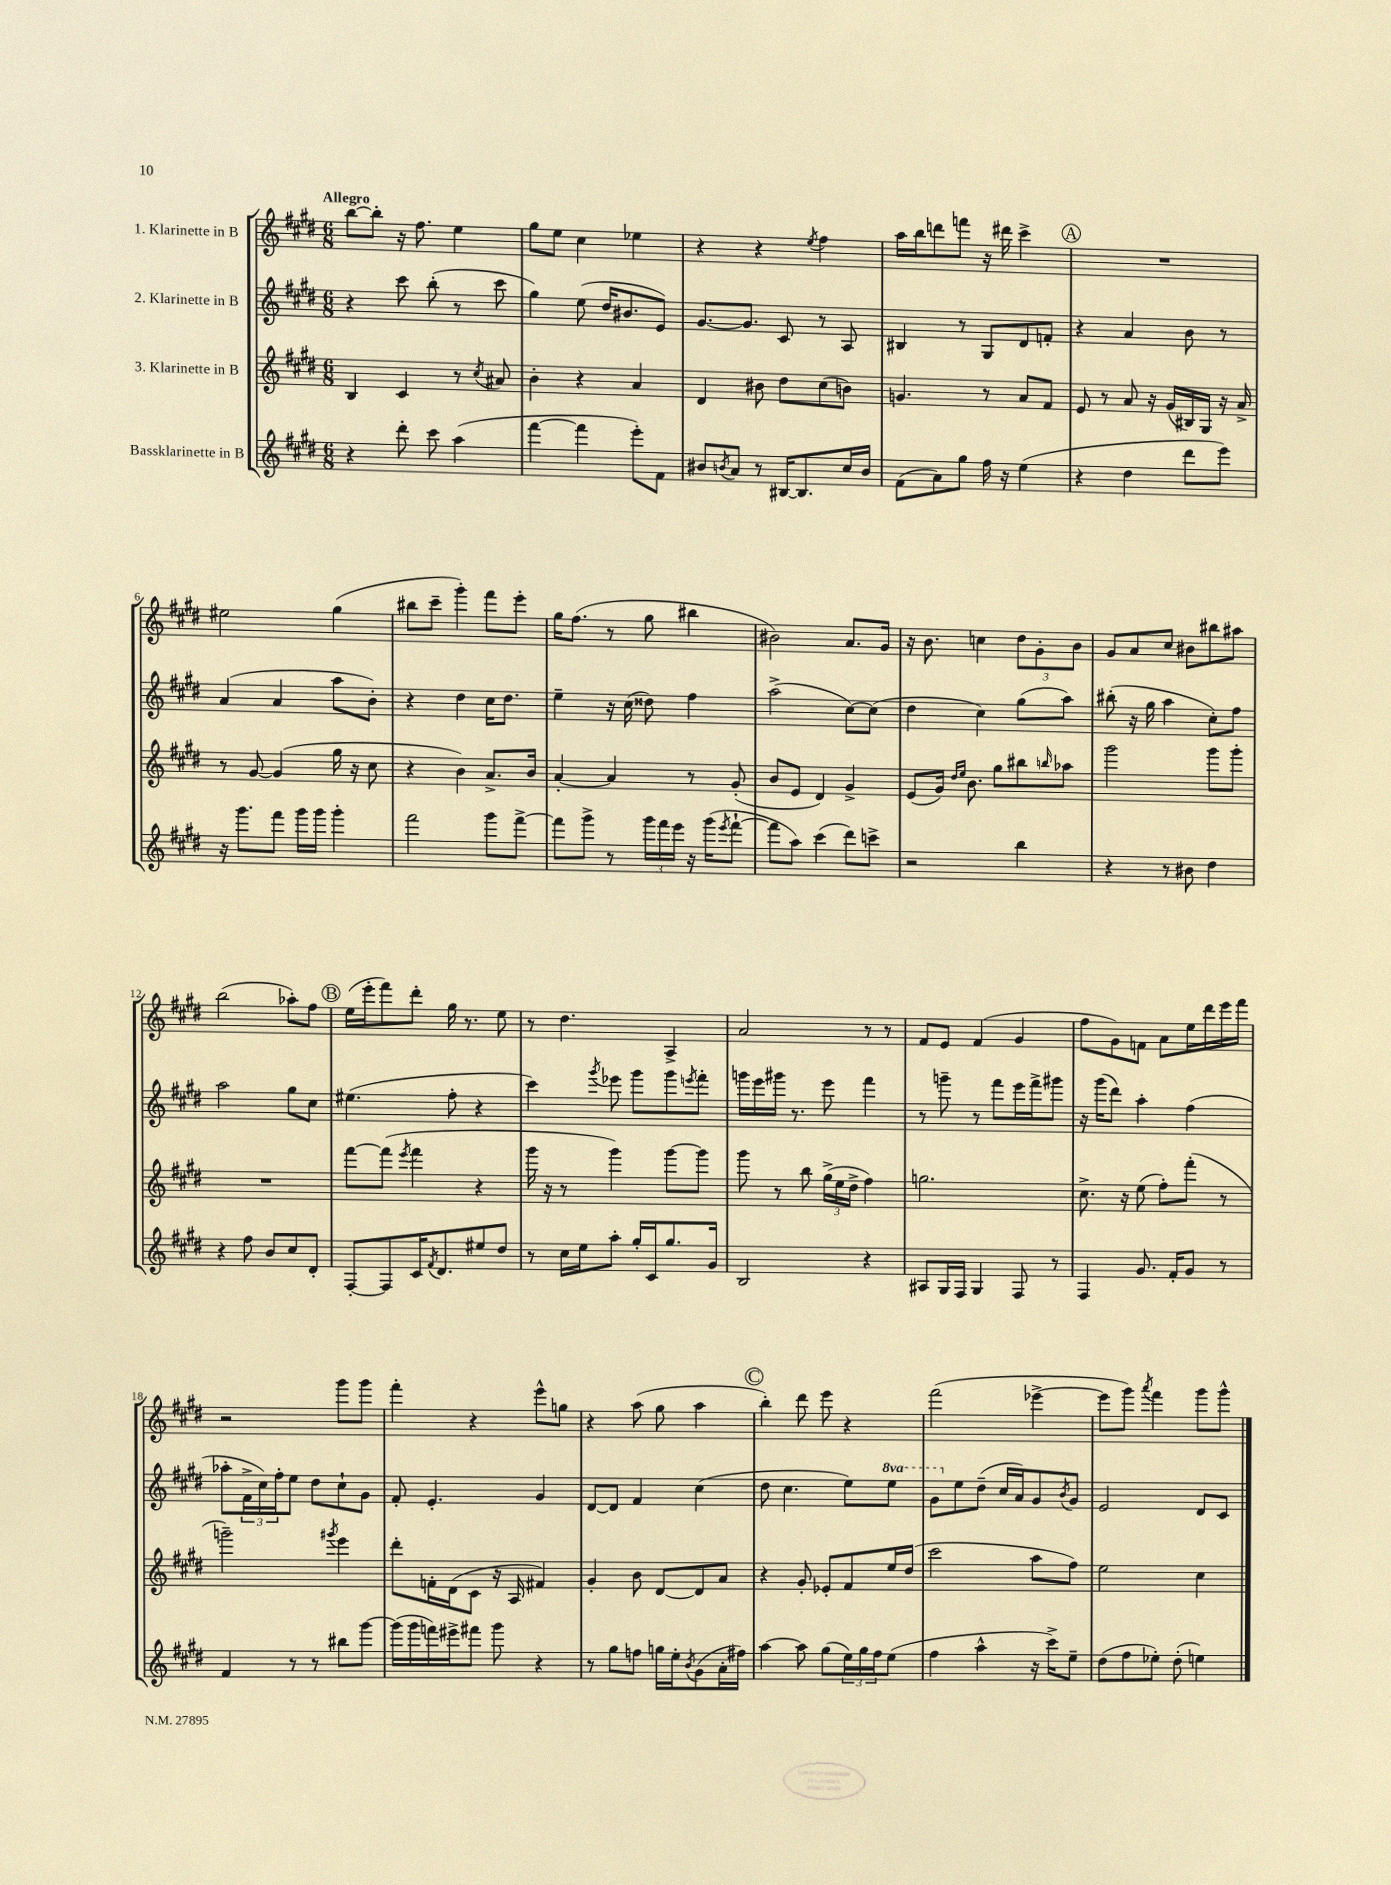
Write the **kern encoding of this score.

**kern	**kern	**kern	**kern
*part4	*part3	*part2	*part1
*staff4	*staff3	*staff2	*staff1
*I"Bassklarinette in B	*I"3. Klarinette in B	*I"2. Klarinette in B	*I"1. Klarinette in B
*clefG2	*clefG2	*clefG2	*clefG2
*k[f#c#g#d#]	*k[f#c#g#d#]	*k[f#c#g#d#]	*k[f#c#g#d#]
*M6/8	*M6/8	*M6/8	*M6/8
=1	=1	=1	=1
!	!	!	!LO:TX:a:B:t=Allegro
4r	4B/	4r	[8bb\L
.	.	.	8bb'\J]
8ddd#'\	4c#/	8ccc#\	16r
.	.	.	8.ff#\
8ccc#\	.	(8bb'\	.
(4aa\	8r	8r	4ee\
.	8qcc#/	.	.
.	8a#X/	8ccc#\	.
=2	=2	=2	=2
[4fff#\	4b'\	4gg#\)	8gg#\L
.	.	.	8ee\J
4fff#\]	4r	(8ee\	4cc#\
.	.	16dd#/KL	.
.	.	8.b#X/	.
8eee'\L)	4a/	.	4ee-X\
8f#\J	.	8e/J)	.
=3	=3	=3	=3
8b#X/L	4d#/	[8.g#/L	4r
8qbn/	.	.	.
8a/J	.	.	.
.	.	8.g#/J]	.
8r	8b#X\	.	4r
[16B#X/KL	8dd#\L	8c#/	.
8.B#/]	.	.	.
.	.	.	8qee/
.	(8cc#\	8r	4ff#\
16cc#/L	8bn\J)	8A/	.
16b/JJ	.	.	.
=4	=4	=4	=4
(8f#\L	4.gn/	4B#X/	16aa\LL
.	.	.	16bb\J
8a\)	.	.	8dddn\
8gg#\J	.	8r	8fffn\J
16ff#\	8r	8G#/L	16r
16r	.	.	16ddd#X\
(4ee\	8a/L	8d#/	4ccc#^\
.	8f#/J	8fn'/J	.
!!LO:REH:place=s1:t=A
=5	=5	=5	=5
4r	8e/	4r	2.r
.	8r	.	.
4dd#\	8a/	4a/	.
.	16r	.	.
.	(16g#/LL	.	.
8ddd#\L	16B#X/)	8b\	.
.	16G#/JJ	.	.
8eee\J)	16r	8r	.
.	16a^/	.	.
!!LO:LB:g=z
=6	=6	=6	=6
16r	8r	(4a/	2ee#X\
8.ggg#\L	.	.	.
.	[8g#/	.	.
8fff#\J	(4g#/]	4a/	.
16ggg#\LL	.	.	.
16ggg#\JJ	.	.	.
4ggg#'\	16gg#\	8aa\L	(4gg#\
.	16r	.	.
.	8cc#\	8b'\J)	.
=7	=7	=7	=7
2fff#\	4r	4r	8bb#X\L
.	.	.	8ccc#~\J
.	4b\)	4dd#\	4ggg#'\)
8ggg#\L	8.a^/L	16cc#\KL	8fff#\L
.	.	8.dd#\J	.
[8fff#^\J	.	.	8eee'\J
.	16b/Jk	.	.
=8	=8	=8	=8
8fff#\L]	[4a'/	4ee~\	16gg#\KL
.	.	.	(8.ff#\J
8ggg#^\J	.	.	.
8r	4a/]	16r	8r
.	.	(16cc#\	.
24ggg#\LL	.	8dd##X\)	8gg#\
24fff#\	.	.	.
24eee\JJ	.	.	.
16r	8r	4ff#\	4bb#X\
(16ggg#\KL	.	.	.
8qeee/	.	.	.
[8fff#`\J	(8g#'/	.	.
=9	=9	=9	=9
8fff#\L]	8b/L	(2aa^\	2b#X\)
8aa\J)	8e/J	.	.
(4ccc#\	4d#/)	.	.
8ddd#\L)	4g#^/	[8cc#\L)	8.a/L
8cccn^\J	.	(8cc#\J]	.
.	.	.	16g#/Jk
=10	=10	=10	=10
2r	(8e/L	4dd#\	16r
.	.	.	8.b\
.	16g#/Jk)	.	.
.	16qqdd#/LL	.	.
.	16qqee/JJ	.	.
.	8.b\	.	.
.	.	4cc#\)	4ccn\
.	8gg#\L	.	.
4bb\	8bb#X\	(8gg#\L	12dd#\L
.	.	.	12g#'\
.	16qqbbn/	.	.
.	8aa-X\J	8aa\J)	.
.	.	.	12b\J
=11	=11	=11	=11
4r	2ggg#\	(8bb#X'\	8g#/L
.	.	16r	8a/
.	.	16gg#\	.
8r	.	4aa\	8cc#/J
8b#X\	.	.	8b#X\L
4dd#\	8ggg#\L	8cc#'\L)	8bb#X\
.	8ggg#'\J	8ff#\J	8aa#X\J
!!LO:LB:g=z
=12	=12	=12	=12
4r	2.r	2aa\	(2bb\
8ff#\	.	.	.
8b/L	.	.	.
8cc#/	.	8gg#\L	8aa-X'\L)
8d#'/J	.	8cc#\J	8ff#\J
!!LO:REH:place=s1:t=B
=13	=13	=13	=13
[8F#'/L	[8fff#\L	(4.ee#X\	(16ee\LL
.	.	.	16eee'\J
8F#/]	(8fff#\J]	.	8fff#\)
.	8qeee/	.	.
16c#/K	4fff#\	.	8ddd#'\J
8qf#/	.	.	.
8.d#/	.	.	.
.	.	8ff#'\	16gg#\
.	.	.	8.r
8ee#X/	4r	4r	.
8dd#/J	.	.	8ee\
=14	=14	=14	=14
8r	16ggg#\	4ccc#\)	8r
.	16r	.	.
16cc#\LL	8r	.	4.dd#\
16ee\J	.	.	.
.	.	8qggg#/	.
8aa'\J	4ggg#\)	8eee-X\	.
16gg#'/LL	.	8ggg#\L	.
16c#/J	.	.	.
8.gg#/	[8ggg#\L	8ggg#\	4A^/
.	.	8qeeen/	.
.	8ggg#\J]	8fff#'\J	.
16g#/Jk	.	.	.
=15	=15	=15	=15
2B/	8ggg#\	16gggn\LL	2a/
.	.	16eee\	.
.	8r	16ggg#X\JJ	.
.	.	8.r	.
.	8bb\	.	.
.	(24gg#^\LL	8eee\	.
.	24ee\	.	.
.	24dd#^\JJ	.	.
4r	4ff#\)	4fff#\	8r
.	.	.	8r
=16	=16	=16	=16
8A#X/L	2.ggn\	8r	8f#/L
16G#/L	.	8gggn~\	8e/J
16F#/JJ	.	.	.
4G#/	.	8r	(4f#/
.	.	8fff#\L	.
8F#/	.	16eee\L	4g#/
.	.	16fff#^\J	.
8r	.	8ggg#X\J	.
=17	=17	=17	=17
4F#/	8.cc#^\	16r	8ff#\L
.	.	(16ggg#\KL	.
.	.	8ddd#\J)	8g#\)
.	16r	.	.
8.g#/	(8ee\	4aa'\	8fn\J
.	8ff#'\L)	.	8a\L
16f#'/KL	.	.	.
8g#/J	(8fff#'\J	(4ff#\	16ee\L
.	.	.	16ddd#\
8r	8r	.	16eee\
.	.	.	16fff#\JJ
!!LO:LB:g=z
=18	=18	=18	=18
4f#/	2gggn~\)	8aa-X'\L	2r
.	.	24f#^\L	.
.	.	24cc#\)	.
.	.	24ff#'\J	.
8r	.	8ee\J	.
8r	.	8dd#\L	.
.	8qggg#X/	.	.
8bb#X\L	4eee\	8cc#`\	8ggg#\L
[8ggg#\J	.	8g#\J	8ggg#\J
=19	=19	=19	=19
(16ggg#\LL]	8ddd#'\L	8f#'/	4fff#'\
16ggg#\	.	.	.
16fffn\)	16fn'\L	4.e'/	.
16eee#X^\J	(16d#\J	.	.
8fff#X\J	8c#\J	.	4r
8ggg#\	16r	.	.
.	16A/	.	.
4r	4f#X/)	4g#/	8eee^^\L
.	.	.	8ggn\J
=20	=20	=20	=20
8r	4g#'/	[8d#/L	4r
8gg#\L	.	8d#/J]	.
8ffn\J	8b\	4f#/	(8aa\
16ggn\LL	[8d#/L	.	8gg#\
16ee'\J	.	.	.
8qb/	.	.	.
(8g#\	8d#/]	(4cc#\	4aa\
16a'\L	8a/J	.	.
16ff#X\JJ)	.	.	.
!!LO:REH:place=s1:t=C
=21	=21	=21	=21
[4aa\	4r	8dd#\	4bb'\)
.	.	4.cc#\	.
8aa\]	8g#'/	.	8ddd#\
(8gg#\L	8e-X'/L	.	8eee\
24ee\L)	8f#/	8ee\L)	4r
24gg#\	.	.	.
24ff#\J	.	.	.
*	*	*8va	*
(8ee\J	16ee/L	8eee\J	.
.	(16dd#/JJ	.	.
=22	=22	=22	=22
4ff#\	2ccc#\	8gg#\L	(2fff#\
*	*	*X8va	*
.	.	8ee\	.
4aa^^\	.	(8dd#~\J	.
.	.	16cc#/LL	.
.	.	16a/J)	.
16r	8aa\L	8g#/	[4eee-X^\
16ccc#^\KL)	.	.	.
.	.	8qb/	.
8ee~\J	8ff#\J)	8g#/J	.
=23	=23	=23	=23
(8dd#\L	2ee\	2e/	8eee-\L]
8ff#\	.	.	8ggg#\J)
.	.	.	8qaaa/
8ee-X'\J)	.	.	4fff#\
(8dd#'\	.	.	.
4een\)	4cc#\	8d#/L	8ggg#\L
.	.	8c#/J	8ggg#^^\J
==	==	==	==
*-	*-	*-	*-
